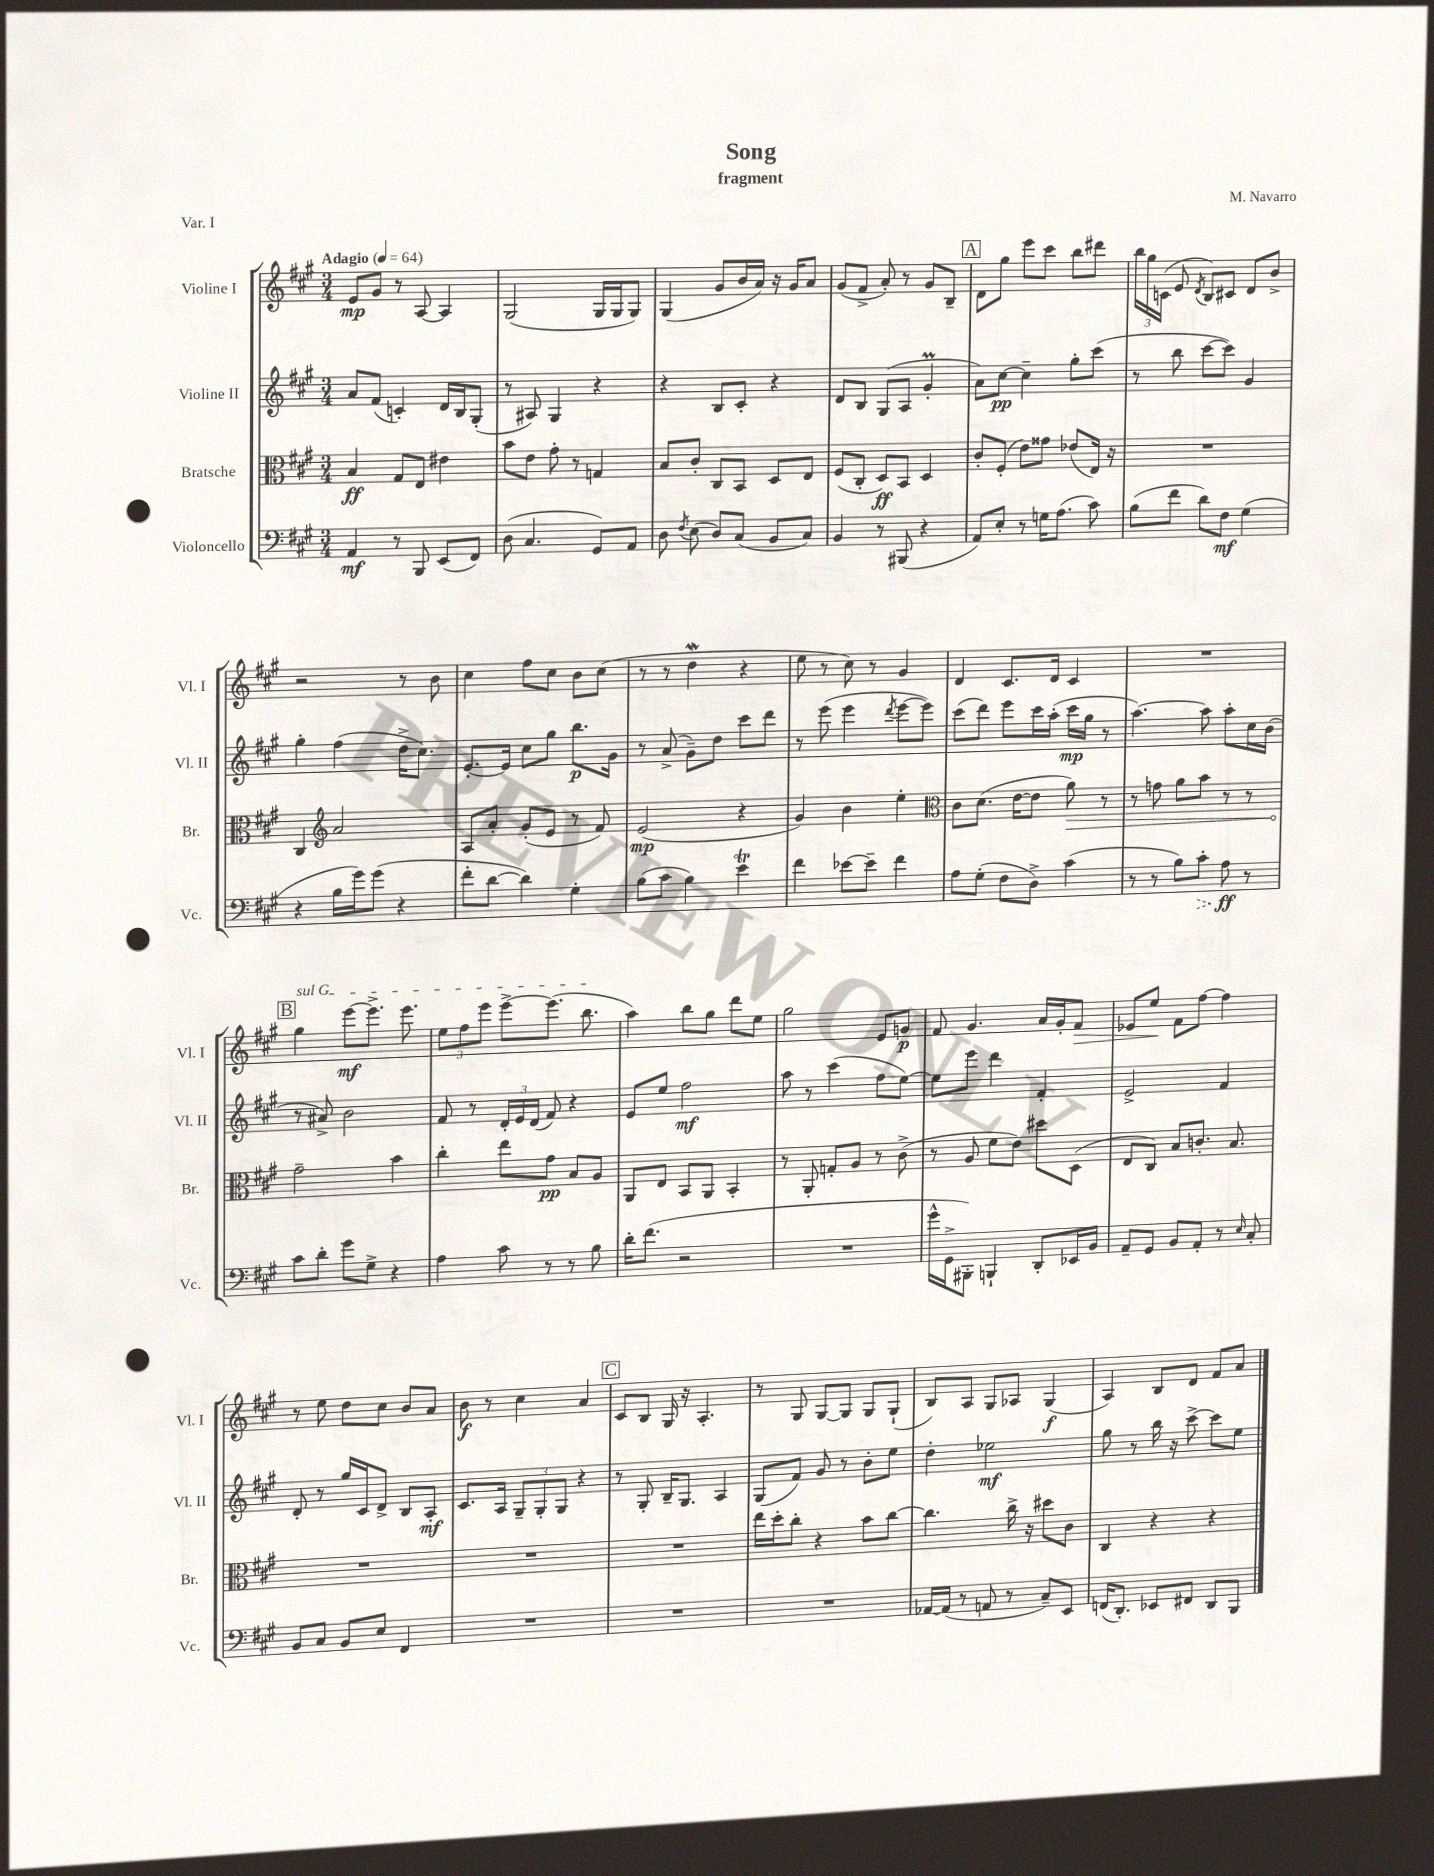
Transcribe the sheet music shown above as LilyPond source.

\header { title = "Song" composer = "M. Navarro" subtitle = "fragment" piece = "Var. I" }
<<
\new StaffGroup <<
\new Staff = "s0" \with { instrumentName = "Violine I" shortInstrumentName = "Vl. I" } {
    \clef treble \key a \major \numericTimeSignature \time 3/4 \tempo "Adagio" 4 = 64
    \autoBeamOff e'8[\mp gis'8] r8 a8~ a4 |
    gis2( gis16[ gis16 gis8]) |
    gis4( gis'8[ b'16 a'16]) r16 gis'16[ a'8] |
    gis'8[( fis'8]-> a'8-.) r8 gis'8[ b8]-- |
    \mark \markup { \box "A" } d'8[ gis''8] e'''8[ cis'''8] b''8[ dis'''8] |
    \tuplet 3/2 { b''16[ gis''16 c'16]( } e'8 \acciaccatura { d'8 } b8[) cis'8] d'8[ b'8]-> |
    r2 r8 b'8 |
    cis''4 fis''8[ cis''8] b'8[ cis''8]( |
    r8 r8 d''4\mordent r4 |
    e''8 r8 cis''8) r8 gis'4 |
    d'4 cis'8.[ d'16] cis'4 |
    R2. |
    \mark \markup { \box "B" } \once \override TextSpanner.bound-details.left.text = \markup { \italic "sul G" } gis''4\startTextSpan e'''8[~\mf e'''8.]-> e'''8. |
    \tuplet 3/2 { e''8[ fis''8 e'''8] } e'''8[~-> e'''8.]( b''8.\stopTextSpan |
    a''4) b''8[ gis''8] d'''8[ e''8] |
    gis''2 e'8[ g'8]\p |
    fis'8 gis'4. a'16[ gis'16-. fis'8]\> |
    ees'8[ e''8]\! fis'8[ fis''8]~ fis''4 |
    r8 e''8 d''8[ cis''8] b'8[ a'8] |
    b'8\f r8 cis''4 a'4 |
    \mark \markup { \box "C" } cis'8[ b8] gis16 r16 a4.-. |
    r8 gis8 gis8[~ gis8] gis8[ gis8]-!( |
    b8[) a8] gis8[ aes8] gis4\f( |
    a4) b8[ d'8] fis'8[ a'8] \bar "|." |
}
\new Staff = "s1" \with { instrumentName = "Violine II" shortInstrumentName = "Vl. II" } {
    \clef treble \key a \major \numericTimeSignature \time 3/4
    \autoBeamOff a'8[ fis'8]( c'4-.) d'16[ b16 gis8]-.( |
    r8 ais8) gis4 r4 |
    r4 b8[ cis'8]-. r4 |
    d'8[ b8] gis8[( a8] gis'4-.\prall |
    \mark \markup { \box "A" } a'8[) cis''8]~\pp cis''4-- gis''8[-. cis'''8]( |
    r8 b''8 cis'''8[~ cis'''8]) gis'4 |
    gis''4-. fis''4( d''16[-> cis''8.]) |
    e'8.[~-. e'16] cis''8[ gis''8] b''8.[\p gis'16] |
    r8 a'8->( gis'8[--) d''8] cis'''8[ d'''8] |
    r8 e'''8( e'''4 \acciaccatura { d'''8 } e'''8[~ e'''8]) |
    cis'''8[( d'''8]) e'''8[ cis'''16 a''16]-.( cis'''16[\mp gis''16] r8 |
    a''4.~) a''8 a''8[-. cis''16 b'16]( |
    \mark \markup { \box "B" } r8 ais'8->) b'2 |
    fis'8 r8 \tuplet 3/2 { d'16[-. e'16 d'16]( } fis'8) r4 |
    e'8[ e''8] fis''2\mf |
    a''8 r8 cis'''4( fis''8[ e''8]~) |
    e''8[ e'''8] d'''4 fis'4-. |
    e'2-> fis'4 |
    d'8-. r8 gis''16[ cis'16 d'8]-> b8[ a8]-.\mf |
    cis'8.[ a16] \tuplet 3/2 { gis8[-- gis8-. gis8] } r4 |
    \mark \markup { \box "C" } r8 gis8-. b16[-- gis8.] a4 |
    gis8[( fis'8]) gis'8 r8 b'8[-. e''8] |
    d''4-. ees''2\mf |
    gis''8 r8 b''16 r16 cis'''8~-> cis'''8[ e''8] \bar "|." |
}
\new Staff = "s2" \with { instrumentName = "Bratsche" shortInstrumentName = "Br." } {
    \clef alto \key a \major \numericTimeSignature \time 3/4
    \autoBeamOff b4\ff gis8[ e8] eis'4 |
    b'8[ e'8] gis'8-. r8 g4 |
    b8[ cis'8]-. cis8[ b,8] d8[ e8] |
    fis8[( cis8]-. d8[\ff) b,8] d4 |
    \mark \markup { \box "A" } cis'8[-. fis8]-.( e'8[) gisis'8] ees'8[( e16]) r16 |
    R2. |
    cis4 \clef treble a'2 |
    a8[ a'8]-. gis'8[-.( e'8] r8 fis'8) |
    e'2\mp( r4 |
    gis'4) b'4 e''4-. |
    \clef alto cis'8[ d'8.]( e'16[~ e'8] \once \override Hairpin.circled-tip = ##t a'8\>) r8 |
    r8 g'8 a'8[ b'8] r8 r8 |
    \mark \markup { \box "B" } gis'2--\! b'4 |
    cis''4-. e''8[ gis'8]\pp b8[ a8] |
    a,8[ e8] b,8[ a,8] b,4-. |
    r8 a,8-. g8[-. a8] r8 cis'8->( |
    r8 a8 fis'8[ e'8]) dis''8[ d8]( |
    e8[ cis8]) b8[ c'8.]-. b8. |
    R2. |
    R2. |
    \mark \markup { \box "C" } R2. |
    e''16[ d''16-. cis''8]-. r4 b'8[ cis''8]~ |
    cis''4. cis''16-> r16 dis''8[ cis'8] |
    cis4 r4 r4 \bar "|." |
}
\new Staff = "s3" \with { instrumentName = "Violoncello" shortInstrumentName = "Vc." } {
    \clef bass \key a \major \numericTimeSignature \time 3/4
    \autoBeamOff a,4\mf r8 b,,8 e,8[( fis,8]) |
    d8( cis4. gis,8[) a,8] |
    d8 \acciaccatura { fis8 } e8( d8[) cis8]( b,8[ cis8]) |
    b,4 r8 bis,,8( r4 |
    \mark \markup { \box "A" } a,8[) e8]-. r8 g16[ a8.]( cis'8) |
    b8[( fis'8] d'8[) fis8]\mf gis4( |
    r4 b16[ gis'16) gis'8]( r4 |
    fis'8[-. d'8]~ d'4) gis4-. |
    b8[( cis'8] b4) e'4\trill |
    fis'4 ees'8[~ ees'8]-- fis'4 |
    a8[ gis8]-.( fis8[ d8]->) cis'4( |
    r8 r8 b8[) \once \override Hairpin.style = #'dashed-line cis'8]-.\> a8\ff\! r8 |
    \mark \markup { \box "B" } cis'8[ d'8]-. gis'8[ gis8]-> r4 |
    a4 cis'8 r8 r8 b8 |
    d'16[-. fis'8.]( r2 |
    R2. |
    gis'16[-^ gis,16-> bis,,8]-.) b,,4-! d,8[-. ees,16 b,16] |
    a,8[-- gis,8] b,8[ a,8]-. r8 \grace { e16 } cis8-. |
    b,8[ cis8] b,8[ e8] fis,4 |
    R2. |
    \mark \markup { \box "C" } R2. |
    R2. |
    aes,16[~ aes,16]( r8 a,8 r8 cis8[--) e,8] |
    f,16[( d,8.]-.) ees,8[ fis,8] d,8[ b,,8] \bar "|." |
}
>>
>>
\layout { \context { \Score \remove "Bar_number_engraver" } }
